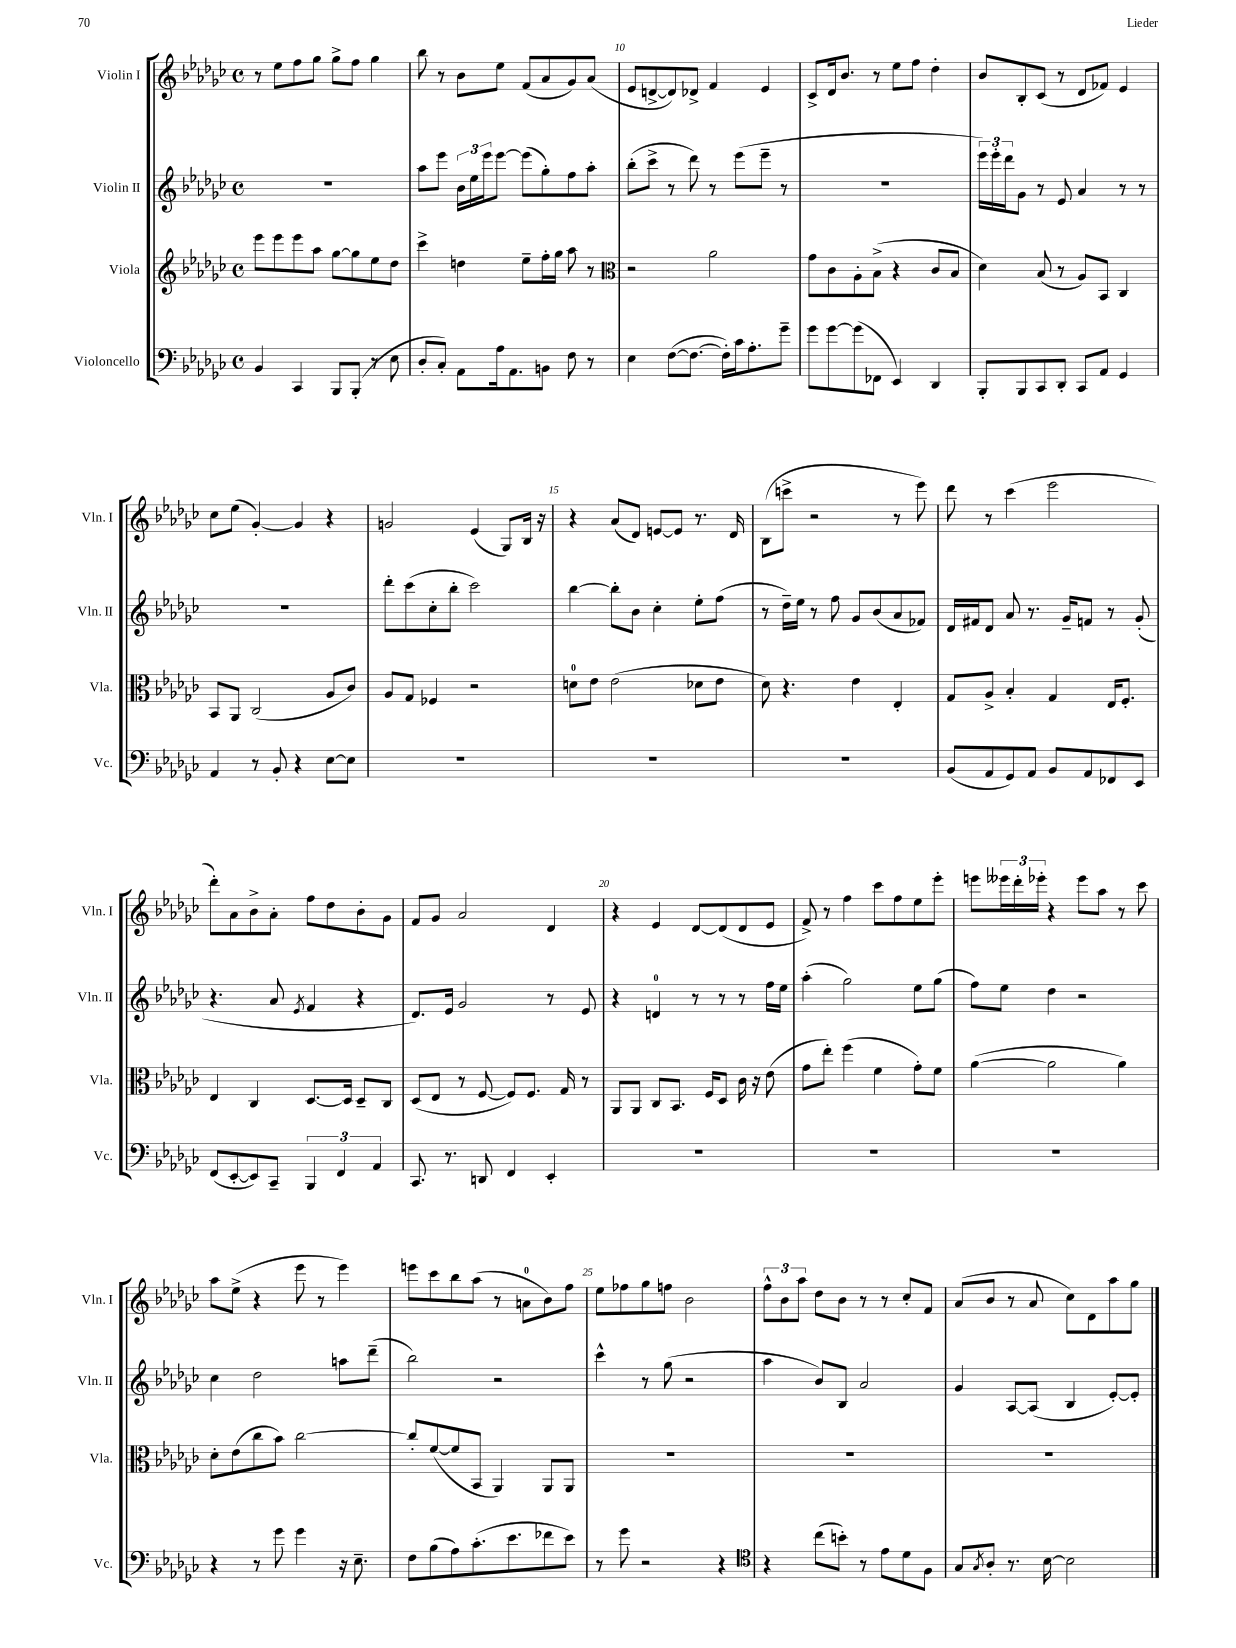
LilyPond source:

<<
\new StaffGroup <<
\new Staff = "s0" \with { instrumentName = "Violin I" shortInstrumentName = "Vln. I" } {
    \clef treble \key ges \major \defaultTimeSignature \time 4/4
    r8 ees''8 f''8 ges''8 ges''8-> f''8 ges''4 |
    bes''8 r8 bes'8 ees''8 f'8( aes'8 ges'8) aes'8( |
    ees'8 d'8~-> d'8) des'8-> f'4 ees'4 |
    ces'8-> des'16 bes'8. r8 ees''8 f''8 des''4-. |
    bes'8 bes8-. ces'8( r8 des'8 fes'8) ees'4 |
    ces''8 ees''8( ges'4~-.) ges'4 r4 |
    g'2 ees'4( ges8) bes16 r16 |
    r4 aes'8( des'8) e'8~ e'8 r8. des'16 |
    bes8( c'''8-> r2 r8 ees'''8) |
    des'''8 r8 ces'''4( ees'''2 |
    des'''8-.) aes'8 bes'8-> aes'8-. f''8 des''8 bes'8-. ges'8 |
    f'8 ges'8 aes'2 des'4 |
    r4 ees'4 des'8~ des'8( des'8 ees'8 |
    f'8->) r8 f''4 ces'''8 f''8 ees''8 ees'''8-. |
    e'''8 \tuplet 3/2 { eeses'''16 des'''16-. ees'''16-. } r4 ees'''8 aes''8 r8 ces'''8 |
    aes''8 ees''8->( r4 ees'''8 r8 ees'''4) |
    e'''8 ces'''8 bes''8 aes''8( r8 a'8-0 bes'8) f''8 |
    ees''8 fes''8 ges''8 f''8 bes'2 |
    \tuplet 3/2 { f''8-^ bes'8 aes''8 } des''8 bes'8 r8 r8 ces''8-. f'8 |
    aes'8( bes'8 r8 aes'8 ces''8) des'8 aes''8 ges''8 \bar "|." |
}
\new Staff = "s1" \with { instrumentName = "Violin II" shortInstrumentName = "Vln. II" } {
    \clef treble \key ges \major \defaultTimeSignature \time 4/4
    R1 |
    aes''8 ees'''8 \tuplet 3/2 { bes'16 ees''16 ees'''16 } ees'''8~ ees'''8( ges''8-.) f''8 aes''8-. |
    bes''8-.( ces'''8-> r8 des'''8) r8 ees'''8( ees'''8-- r8 |
    R1 |
    \tuplet 3/2 { ees'''16) ees'''16-. des'''16 } ges'8 r8 ees'8 aes'4 r8 r8 |
    R1 |
    des'''8-. ces'''8( ces''8-. bes''8-. ces'''2) |
    bes''4~ bes''8-. bes'8 ces''4-. ees''8-. f''8( |
    r8 des''16--) ees''16 r8 f''8 ges'8 bes'8( aes'8 fes'8) |
    des'16 fis'16 des'8 aes'8 r8. ges'16-- f'8 r8 ges'8-.( |
    r4. aes'8 \acciaccatura { ees'8 } f'4 r4 |
    des'8.) ees'16 ges'2 r8 ees'8 |
    r4 d'4-0 r8 r8 r8 f''16 ees''16 |
    aes''4-.( ges''2) ees''8 ges''8( |
    f''8) ees''8 des''4 r2 |
    ces''4 des''2 a''8 des'''8--( |
    bes''2) r2 |
    ces'''4-^ r8 ges''8( r2 |
    aes''4 bes'8) bes8 aes'2 |
    ges'4 aes8~ aes8( bes4 ees'8~-.) ees'8-. \bar "|." |
}
\new Staff = "s2" \with { instrumentName = "Viola" shortInstrumentName = "Vla." } {
    \clef treble \key ges \major \defaultTimeSignature \time 4/4
    ees'''8 ees'''8 ees'''8 aes''8 ges''8~ ges''8 ees''8 des''8 |
    ces'''4-> d''4 ees''8-- f''16-. ges''16 aes''8 r8 |
    \clef alto r2 aes'2 |
    ges'8 ces'8 aes8-. bes8->( r4 ces'8 bes8 |
    des'4) bes8( r8 aes8) bes,8 ces4 |
    bes,8 aes,8 ces2( aes8 ces'8) |
    aes8 ges8 fes4 r2 |
    d'8-0 ees'8 ees'2( des'8 ees'8 |
    des'8) r4. ees'4 ees4-. |
    ges8 aes8-> bes4-. ges4 ees16 f8.-. |
    ees4 ces4 des8.~ des16 des8-- ces8 |
    des8( ees8 r8 f8~ f8) f8. ges16 r8 |
    aes,8 aes,8 ces8 bes,8. f16 des8 ces'16 r16 ees'8( |
    ges'8 ees''8-.) f''4( f'4 ges'8-.) f'8 |
    aes'4~( aes'2 aes'4) |
    des'8-. ees'8( ces''8 bes'8) ces''2~ |
    ces''8-. f'8~( f'8 bes,8 aes,4) aes,8 aes,8 |
    R1 |
    R1 |
    R1 \bar "|." |
}
\new Staff = "s3" \with { instrumentName = "Violoncello" shortInstrumentName = "Vc." } {
    \clef bass \key ges \major \defaultTimeSignature \time 4/4
    bes,4 ces,4 bes,,8 bes,,8-.( r8 ees8 |
    des8-. ces8-.) aes,8 aes16 aes,8. b,8 f8 r8 |
    ees4 f8~( f8.~ f16-.) ces'16 aes8.-. ges'8-- |
    ges'8 ges'8~ ges'8( fes,8 ees,4) des,4 |
    bes,,8-. bes,,8 ces,8 des,8-. ces,8 aes,8 ges,4 |
    aes,4 r8 bes,8-. r4 ees8~ ees8 |
    R1 |
    R1 |
    R1 |
    bes,8( aes,8 ges,8) aes,8 bes,8 aes,8 fes,8 ees,8 |
    f,8( ees,8~-. ees,8) ces,8-- \tuplet 3/2 { bes,,4 f,4 aes,4 } |
    ces,8. r8. d,8 f,4 ees,4-. |
    R1 |
    R1 |
    R1 |
    r4 r8 ges'8 ges'4 r16 ees8.-- |
    f8 bes8( aes8) ces'8.-.( ees'8. fes'8 ees'8) |
    r8 ges'8 r2 r4 |
    \clef tenor r4 ces''8( b'8-.) r8 ees'8 des'8 f8 |
    ges8 \acciaccatura { ges8 } aes8-. r8. bes16~ bes2 \bar "|." |
}
>>
>>
\layout { \context { \Score currentBarNumber = #8 \override BarNumber.break-visibility = ##(#f #t #t) barNumberVisibility = #(every-nth-bar-number-visible 5) } }
